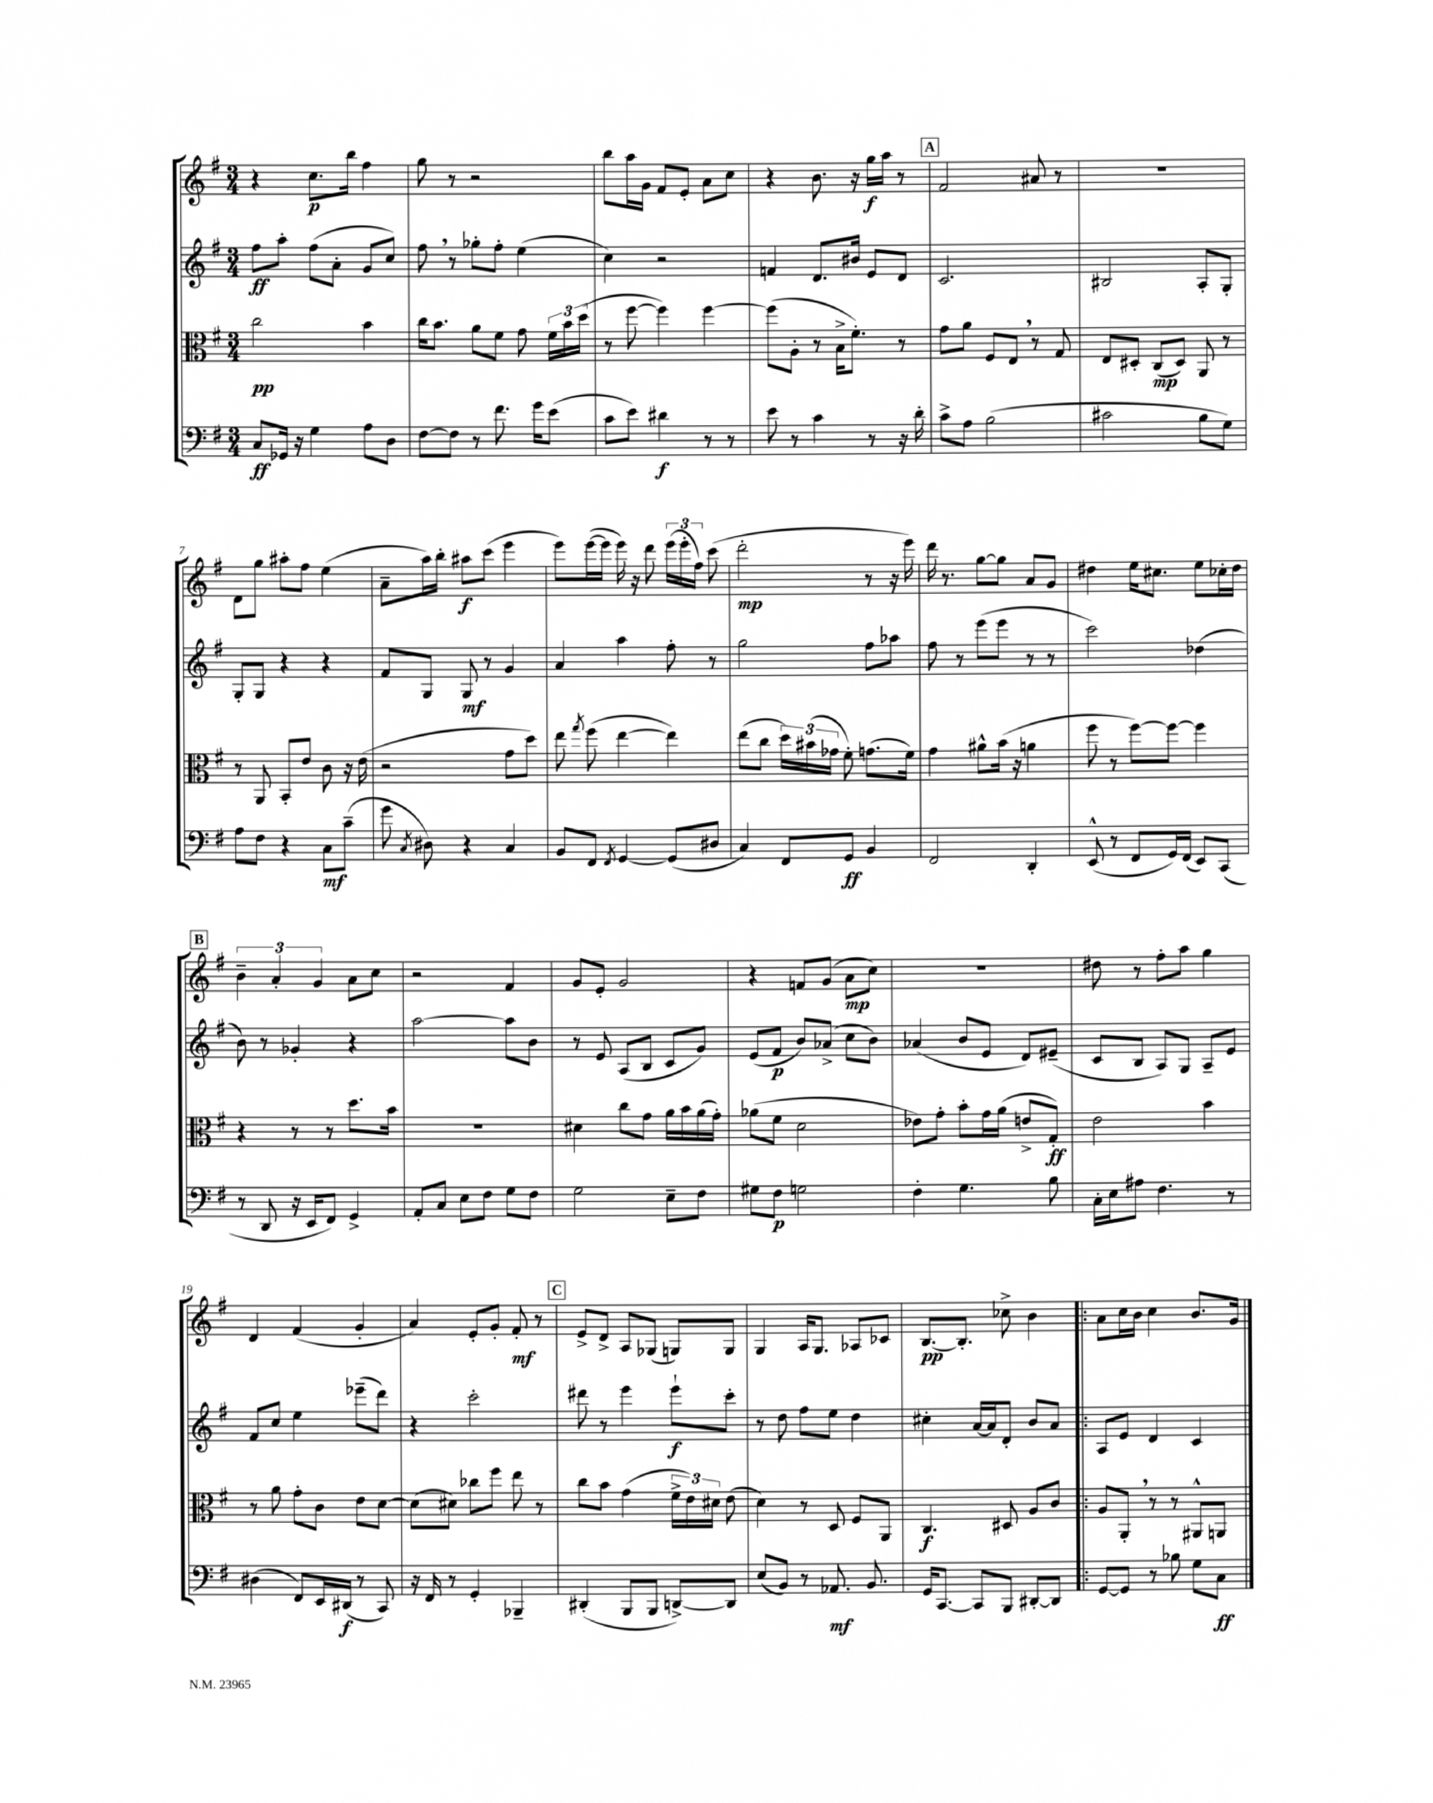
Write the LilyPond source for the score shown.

<<
\new StaffGroup <<
\new Staff = "s0" {
    \clef treble \key g \major \numericTimeSignature \time 3/4
    \autoBeamOff r4 c''8.[\p b''16] fis''4 |
    g''8 r8 r2 |
    b''8[ a''16 g'16] fis'8[ e'8]-. a'8[ c''8] |
    r4 b'8. r16 g''16[\f a''16] r8 |
    \mark \markup { \box "A" } fis'2 ais'8 r8 |
    R2. |
    d'8[ g''8] ais''8[-. fis''8] e''4( |
    a'8[-- a''16) b''16]-. ais''8[\f c'''8]( e'''4 |
    e'''8[) e'''16~( e'''16] e'''16) r16 d'''8 \tuplet 3/2 { e'''16[( e'''16-. fis''16]) } c'''8( |
    d'''2-.\mp r8 r16 e'''16) |
    d'''16 r8. g''8[~ g''8] a'8[ g'8] |
    dis''4 e''16[ cis''8.] e''8[ ces''16-. dis''16] |
    \mark \markup { \box "B" } \tuplet 3/2 { b'4-- a'4-. g'4 } a'8[ c''8] |
    r2 fis'4 |
    g'8[ e'8]-. g'2 |
    r4 f'8[ g'8]( a'8[\mp c''8]) |
    R2. |
    dis''8 r8 fis''8[-. a''8] g''4 |
    d'4 fis'4( g'4-. |
    a'4) e'8[-. g'8]-. fis'8-.\mf r8 |
    \mark \markup { \box "C" } e'8[-> d'8]-> a8[ ges8]( g8[) g8] |
    g4 a16[ g8.] aes8[ ces'8] |
    b8.[~\pp b8.]-. ces''8-> b'4 |
    \bar ".|:" a'8[ c''16 b'16] c''4 b'8.[ g'16] \bar "|." |
}
\new Staff = "s1" {
    \clef treble \key g \major \numericTimeSignature \time 3/4
    \autoBeamOff fis''8[\ff a''8]-. fis''8[( a'8]-. g'8[ c''8]) |
    fis''8 \breathe r8 ges''8[-. fis''8]-. e''4( |
    c''4) r2 |
    f'4 d'8.[ bis'16] e'8[ d'8] |
    \mark \markup { \box "A" } c'2. |
    bis2 a8[-. g8]-. |
    g8[-. g8] r4 r4 |
    fis'8[ g8] g8\mf r8 g'4 |
    a'4 a''4 fis''8-. r8 |
    g''2 fis''8[ aes''8] |
    fis''8 r8 e'''8[( e'''8] r8 r8 |
    c'''2) des''4( |
    \mark \markup { \box "B" } b'8) r8 ges'4-. r4 |
    a''2~ a''8[ b'8] |
    r8 e'8 a8[( b8] c'8[ g'8]) |
    e'8[( fis'8]\p b'8[) aes'8]->( c''8[ b'8]) |
    aes'4( b'8[ e'8] d'8[) eis'8]--( |
    c'8[ b8] a8[) g8] a8[-- e'8] |
    fis'8[ c''8] e''4 ees'''8[--( d'''8]) |
    r4 c'''2-. |
    \mark \markup { \box "C" } dis'''8 r8 e'''4 e'''8[-!\f c'''8]-. |
    r8 d''8 fis''8[ e''8] d''4 |
    cis''4-. a'16[~ a'16 d'8]-. b'8[ a'8] |
    \bar ".|:" a8[ e'8] d'4 c'4 \bar "|." |
}
\new Staff = "s2" {
    \clef alto \key g \major \numericTimeSignature \time 3/4
    \autoBeamOff c''2\pp b'4 |
    c''16[ b'8.] a'8[ fis'8] g'8 \tuplet 3/2 { fis'16[ b'16 d''16]( } |
    r8 fis''8~ fis''4) fis''4~ |
    fis''8[( a8]-. r8 b16[-> fis'8.]-.) r8 |
    \mark \markup { \box "A" } g'8[ a'8] fis8[ e8] \breathe r8 g8 |
    e8[ dis8]-. c8[\mp( dis8]) a,8 r8 |
    r8 a,8 b,8[-. e'8] c'8 r16 e'16( |
    r2 g'8[ d''8]) |
    e''8 \acciaccatura { g''8 } fis''8( e''4~ e''4) |
    e''8[( c''8] \tuplet 3/2 { d''16[) bis'16( ges'16] } fis'8-.) g'8.[( fis'16]) |
    g'4 ais'8[-^ b'16]( r16 a'4 |
    fis''8 r8 fis''8[~) fis''8]~ fis''4 |
    \mark \markup { \box "B" } r4 r8 r8 d''8.[ b'16] |
    R2. |
    dis'4 c''8[ g'8] a'16[ b'16 a'16( g'16]-.) |
    aes'8[( fis'8] d'2 |
    ees'8[) g'8]-. b'8[-. g'16 a'16]( e'8[-> g8]-.\ff) |
    e'2 b'4 |
    r8 a'8 g'8[-. c'8] e'8[ d'8]~ |
    d'8[( dis'8]) ces''8[ fis''8] e''8 r8 |
    \mark \markup { \box "C" } c''8[ b'8] g'4( \tuplet 3/2 { fis'16[-> e'16) dis'16] } e'8( |
    d'4) r8 d8 fis8[ a,8] |
    c4.\f dis8 a8[ c'8] |
    \bar ".|:" a8[ a,8]-. \breathe r8 r8 ais,8[-^ a,8] \bar "|." |
}
\new Staff = "s3" {
    \clef bass \key g \major \numericTimeSignature \time 3/4
    \autoBeamOff c8[\ff ges,16] r16 g4 a8[ d8] |
    fis8[~ fis8] r8 fis'8. g'16[ e'8]( |
    c'8[ e'8]) dis'4\f r8 r8 |
    e'8 r8 c'4 r8 r16 d'16-. |
    \mark \markup { \box "A" } c'8[-> a8] b2( |
    cis'2 b8[ g8]) |
    a8[ fis8] r4 c8[\mf c'8]--( |
    g'8 \acciaccatura { c8 } dis8) r4 c4 |
    b,8[ fis,8] \acciaccatura { fis,8 } g,4~ g,8[( dis8] |
    c4) fis,8[ g,8]\ff b,4 |
    fis,2 d,4-. |
    e,8-^( r8 fis,8[ g,16) fis,16]( e,8[) c,8]( |
    \mark \markup { \box "B" } r8 d,8 r16 e,16[ fis,8]) g,4-> |
    a,8[-. c8] e8[ fis8] g8[ fis8] |
    g2 e8[-- fis8] |
    gis8[ fis8]\p g2 |
    fis4-. g4. b8 |
    c16[-. e16 ais8] fis4. r8 |
    dis4( fis,8[) e,16 dis,16]\f( r8 c,8) |
    r16 fis,16 r8 g,4-. bes,,4-- |
    \mark \markup { \box "C" } dis,4-.( b,,8[ b,,8] d,8[~->) d,8] |
    e8[( b,8]) r8 aes,8.\mf b,8. |
    g,16[ c,8.]~ c,8[ b,,8] dis,8[~-. dis,8] |
    \bar ".|:" g,8[~ g,8] r8 bes8 g8[ c8]\ff \bar "|." |
}
>>
>>
